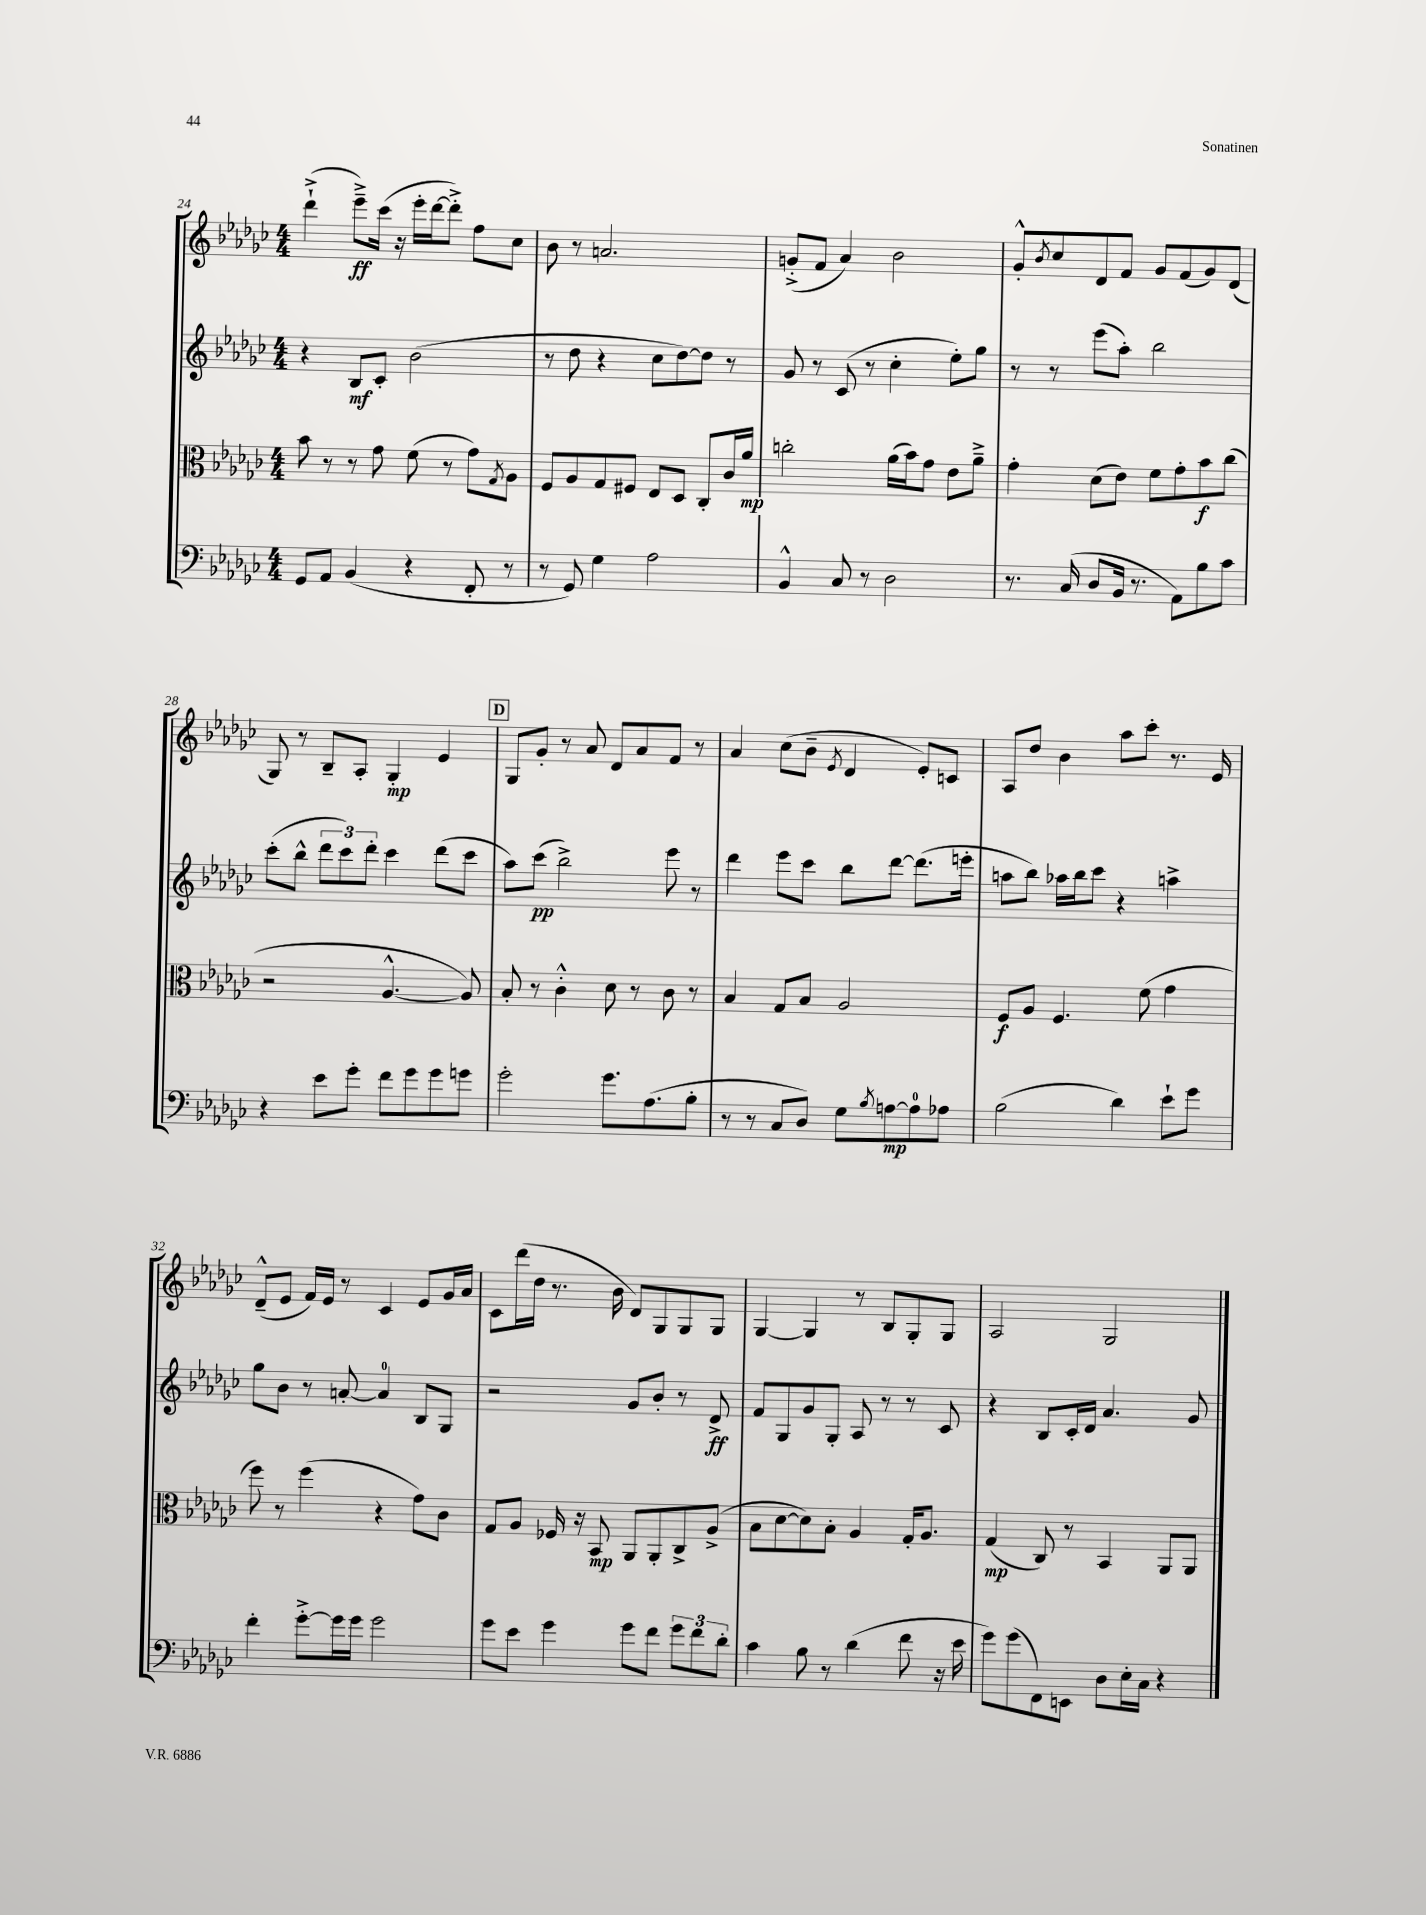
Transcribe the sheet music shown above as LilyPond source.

<<
\new StaffGroup <<
\new Staff = "s0" {
    \clef treble \key ges \major \numericTimeSignature \time 4/4
    des'''4-!->( ees'''8--->\ff) ces'''16( r16 ees'''16-. des'''16~ des'''8-.->) f''8 ces''8 |
    bes'8 r8 a'2. |
    g'8-.->( f'8 aes'4) bes'2 |
    ges'8-.-^ \acciaccatura { bes'8 } ces''8 des'8 f'8 ges'8 f'8( ges'8) des'8( |
    ges8) r8 bes8-- aes8-. ges4-.\mp ees'4 |
    \mark \markup { \box "D" } ges8 ges'8-. r8 aes'8 des'8 aes'8 f'8 r8 |
    aes'4 ces''8( bes'8-- \acciaccatura { ees'8 } des'4 ees'8-.) c'8 |
    aes8 des''8 bes'4 aes''8 ces'''8-. r8. ees'16 |
    des'8---^( ees'8 f'16) ees'16 r8 ces'4 ees'8 ges'16 aes'16 |
    ces'8 des'''16( des''16 r8. bes'16 des'8) ges8 ges8 ges8 |
    ges4~ ges4 r8 bes8 ges8-. ges8 |
    aes2 ges2 \bar "|." |
}
\new Staff = "s1" {
    \clef treble \key ges \major \numericTimeSignature \time 4/4
    r4 bes8\mf ces'8-. bes'2( |
    r8 des''8 r4 ces''8 des''8~) des''8 r8 |
    ges'8 r8 ces'8( r8 ces''4-. ees''8-.) ges''8 |
    r8 r8 ees'''8( aes''8-.) bes''2 |
    ces'''8-.( bes''8-^ \tuplet 3/2 { des'''8 ces'''8) des'''8-. } ces'''4 des'''8( ces'''8 |
    \mark \markup { \box "D" } aes''8) ces'''8\pp( bes''2->) ees'''8 r8 |
    des'''4 ees'''8 ces'''8 bes''8 des'''8~ des'''8.( e'''16-. |
    a''8 bes''8) aes''16 bes''16 ces'''8 r4 a''4-> |
    ges''8 bes'8 r8 a'8~-. a'4-0 bes8 ges8 |
    r2 ges'8 bes'8-. r8 des'8->\ff |
    f'8 ges8 ges'8 ges8-. aes8 r8 r8 ces'8 |
    r4 bes8 ces'16-. des'16 aes'4. ges'8 \bar "|." |
}
\new Staff = "s2" {
    \clef alto \key ges \major \numericTimeSignature \time 4/4
    bes'8 r8 r8 ges'8 f'8( r8 ges'8) \acciaccatura { ges8 } aes8 |
    f8 aes8 ges8 fis8 ees8 des8 ces8-. ces'16 aes'16\mp |
    c''2-. aes'16( bes'16) ges'8 ees'8 aes'8---> |
    ges'4-. des'8( ees'8) f'8 ges'8-. bes'8\f ces''8( |
    r2 aes4.~-^ aes8) |
    \mark \markup { \box "D" } bes8-. r8 ces'4-.-^ des'8 r8 ces'8 r8 |
    bes4 ges8 bes8 aes2 |
    f8\f aes8 f4. f'8( ges'4 |
    f''8) r8 f''4( r4 ges'8) ces'8 |
    ges8 aes8 fes16 r16 bes,8\mp aes,8 aes,8-. ces8-> aes8->( |
    bes8 des'8~ des'8) bes8-. aes4 ges16-. aes8. |
    ges4\mp( ces8) r8 bes,4 aes,8 aes,8 \bar "|." |
}
\new Staff = "s3" {
    \clef bass \key ges \major \numericTimeSignature \time 4/4
    ges,8 aes,8 bes,4( r4 f,8-. r8 |
    r8 ges,8) ges4 aes2 |
    bes,4-^ ces8 r8 des2 |
    r8. ces16( des8 bes,16 r8. aes,8) bes8 ces'8 |
    r4 ees'8 ges'8-. f'8 ges'8 ges'8 g'8 |
    \mark \markup { \box "D" } ges'2-. ges'8. aes8.( bes8-. |
    r8 r8 ces8 des8) ges8 \acciaccatura { bes8 } a8~\mp a8-0 aes8 |
    bes2( des'4) ees'8-! ges'8 |
    f'4-. ges'8~-.-> ges'16 ges'16 ges'2 |
    ges'8 ees'8 ges'4 ges'8 f'8 \tuplet 3/2 { ges'8 f'8 des'8-. } |
    ces'4 bes8 r8 des'4( f'8 r16 ees'16 |
    ges'8) ges'8( f,8) e,8 des8 ees16-. ces16 r4 \bar "|." |
}
>>
>>
\layout { \context { \Score currentBarNumber = #24 } }
